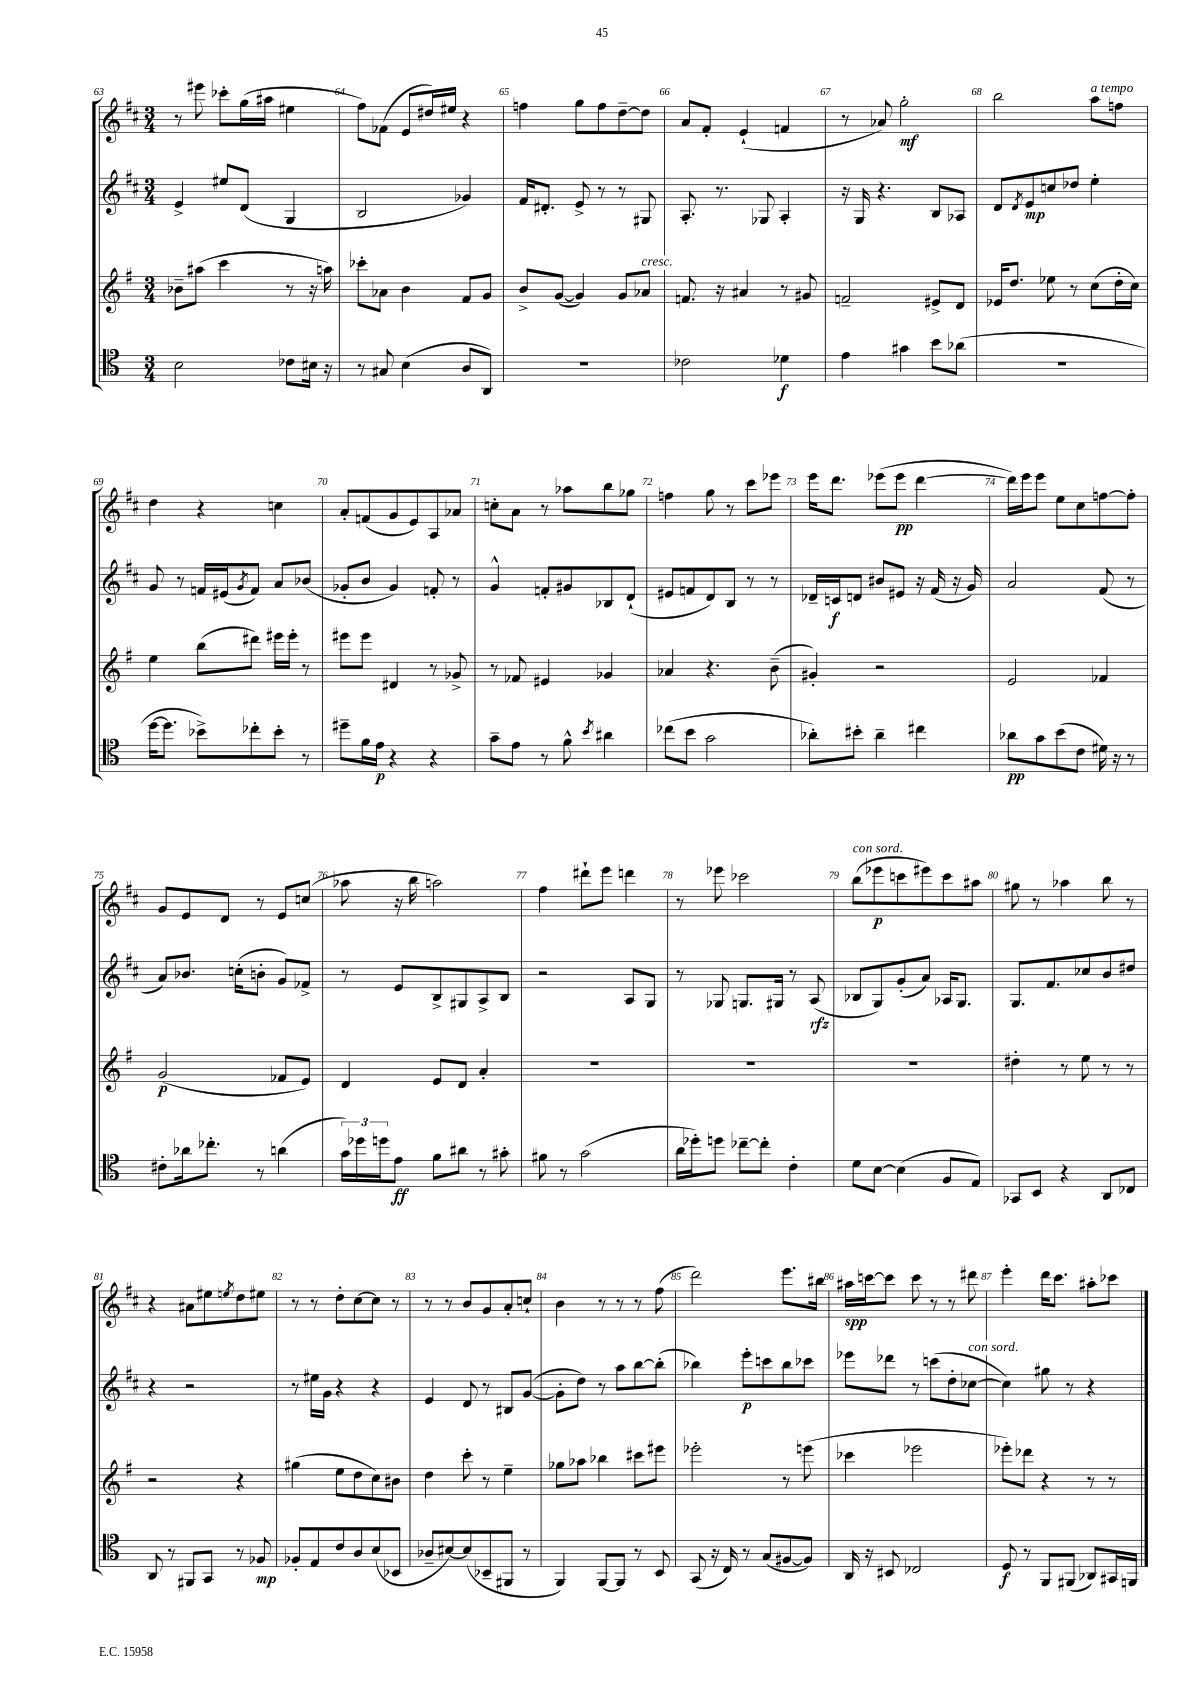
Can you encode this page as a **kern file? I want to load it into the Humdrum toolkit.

**kern	**kern	**kern	**kern
*staff4	*staff3	*staff2	*staff1
*clefC4	*clefG2	*clefG2	*clefG2
*k[]	*k[f#]	*k[f#c#]	*k[f#c#]
*M3/4	*M3/4	*M3/4	*M3/4
2B	8b-~	4e^	8r
.	(8aa#	.	8eee#
.	4ccc	8ee#	8ccc-'
.	.	(8d	(16gg
.	.	.	16aa#
8c-	8r	4G	4ee#
16B#	16r	.	.
16r	16aa)	.	.
=	=	=	=
8r	8ccc-'	2B	8ff#)
8G#	8a-	.	(8f-
(4B	4b	.	8e
.	.	.	16dd#)
.	.	.	16ee#
8A	8f#	4g-)	4r
8AA)	8g	.	.
=	=	=	=
2.r	8b^	16f#	4ff
.	.	8.d#'	.
.	([8g	.	.
.	4g])	8e^	8gg
.	.	8r	8ff
.	8g	8r	[8dd~
.	8a-	8G#	8dd]
=	=	=	=
2c-	8.f	8.A'	8a
.	.	.	8f#'
.	16r	8.r	.
.	4a#	.	(4e`
.	.	8G-	.
4d-	8r	4A'	4f
.	8g#	.	.
=	=	=	=
4e	2f~	16r	8r
.	.	16G	.
.	.	4.r	8a-)
4g#	.	.	2gg'
8b	8e#^	8B	.
(8a-	8d	8A-	.
=	=	=	=
2.r	16e-	8d	2bb
.	8.dd	.	.
.	.	8qd	.
.	.	8e	.
.	8ee-	8cc	.
.	8r	8dd-	.
.	(8cc	4ee'	8aa
.	16dd'	.	8ff
.	16cc)	.	.
=	=	=	=
[16dd	4ee	8g	4dd
8.dd]	.	.	.
.	.	8r	.
8b-^)	(8bb	16f	4r
.	.	(16e#	.
.	.	8qg	.
8cc-'	8ddd#)	8f)	.
8b-'	16eee#	8a	4cc
.	16eee#'	.	.
8r	8r	(8b-	.
=	=	=	=
8dd#~	8eee#	8g-'	8a'
16f	8eee#	8b	(8f
16e	.	.	.
4r	4d#	4g-)	8g
.	.	.	8e)
4r	8r	8f'	8A
.	8g-^	8r	8a-
=	=	=	=
8g~	8r	4g^^	8cc'
8e	8f-	.	8a
8r	4e#	8f'	8r
8f^^	.	8g#	8aa-
8qb	.	.	.
4a#	4g-	8B-	8bb
.	.	(8d`	8gg-
=	=	=	=
(8cc-	4a-	8e#	4ff
8b	.	8f	.
2g	4.r	8d)	8gg
.	.	8B	8r
.	.	8r	8ccc#
.	(8b~	8r	8eee-
=	=	=	=
8a-')	4g#')	16d-~	16eee
.	.	16c	8.ddd
8b#'	.	8d	.
4a-~	2r	8b#	(8eee-
.	.	8e#	8eee-
4cc#	.	16r	[4ddd
.	.	(16f#	.
.	.	16r	.
.	.	16g)	.
=	=	=	=
8a-	2e	2a	16ddd])
.	.	.	16eee
8g	.	.	8eee
(8b	.	.	8ee
8c	.	.	8cc#
16d#)	4f-	(8f#	[8ff
16r	.	.	.
8r	.	8r	8ff']
=	=	=	=
8c#'	(2g	8a)	8g
16a-	.	8.b-	8e
8.cc-'	.	.	.
.	.	.	8d
.	.	(16cc'	.
8r	.	8b'	8r
(4a	8f-	8g)	8e
.	8e)	8f-^	(8cc
=	=	=	=
24g)	4d	8r	8aa-
24dd-	.	.	.
24dd	.	.	.
8e	.	8e	16r
.	.	.	16bb
8f	8e	8B^	2aa)
8a#	8d	8G#	.
8r	4a'	8A^	.
8g#'	.	8B	.
=	=	=	=
8f#	2.r	2r	4ff#
8r	.	.	.
(2g	.	.	8ddd#`
.	.	.	8eee
.	.	8A	4ddd
.	.	8G	.
=	=	=	=
16a	2.r	8r	8r
16dd-')	.	.	.
8dd	.	8G-	8eee-
[8cc-~	.	8.G	2ccc-
8cc-']	.	.	.
.	.	16G#	.
4c'	.	8r	.
.	.	(8A	.
=	=	=	=
8d	2.r	8B-	(8bb
[8B	.	8G)	8eee-
(4B]	.	(8g'	8ccc
.	.	8a)	8eee#)
8F	.	16A-	8ccc
.	.	8.G	.
8E)	.	.	8aa#
=	=	=	=
8GG-	4dd#'	8.G	8gg#
8BB	.	.	8r
.	.	8.f#	.
4r	8r	.	4aa-
.	8ee	8cc-	.
8AA	8r	8b	8bb
8C-	8r	8dd#	8r
=	=	=	=
8AA	2r	4r	4r
8r	.	.	.
8FF#	.	2r	8a#
8GG	.	.	8ee#
.	.	.	8qee
8r	4r	.	8dd
8F-	.	.	8ee#
=	=	=	=
8F-'	(4gg#	8r	8r
8E	.	16ee#	8r
.	.	16g	.
8c	8ee	4r	8dd'
8A	8dd	.	[8cc#
(8B	8cc)	4r	8cc#]
8BB-	8b#	.	8r
=	=	=	=
8A-~	4dd	4e	8r
[8B#)	.	.	8r
(8B#]	8ccc'	8d	8b
8BB-~	8r	8r	8g
8FF#	4ee~	8B#	8a'
8r	.	([8g	8cc`
=	=	=	=
4FF)	8gg-	8g']	4b
.	8aa-	8dd)	.
[8FF	4bb-	8r	8r
8FF]	.	8aa	8r
8r	8ccc#	[8bb	8r
8BB	8eee#	(8bb']	(8ff#
=	=	=	=
(8GG	2eee-'	4bb-)	2ddd)
16r	.	.	.
16C)	.	.	.
8r	.	8eee'	.
(8G	.	8ccc	.
[8F#	8r	8bb-	8.eee
8F#])	(8eee	8ccc-	.
.	.	.	16bb#
=	=	=	=
16AA	4ccc-	8eee-	16aa#
16r	.	.	[16ccc
8BB#	.	8ddd-	8ccc]
2C-	2eee-	8r	8ccc
.	.	(8ccc	8r
.	.	8dd'	8r
.	.	[8cc-	8ddd#
=	=	=	=
8D	8eee-')	4cc-])	4eee'
8r	8ddd-	.	.
8FF	4r	8gg#	16ddd
.	.	.	8.ccc#
(8FF#	.	8r	.
8AA-)	8r	4r	8aa#'
16GG#	8r	.	8ccc-
16FF	.	.	.
==	==	==	==
*-	*-	*-	*-
